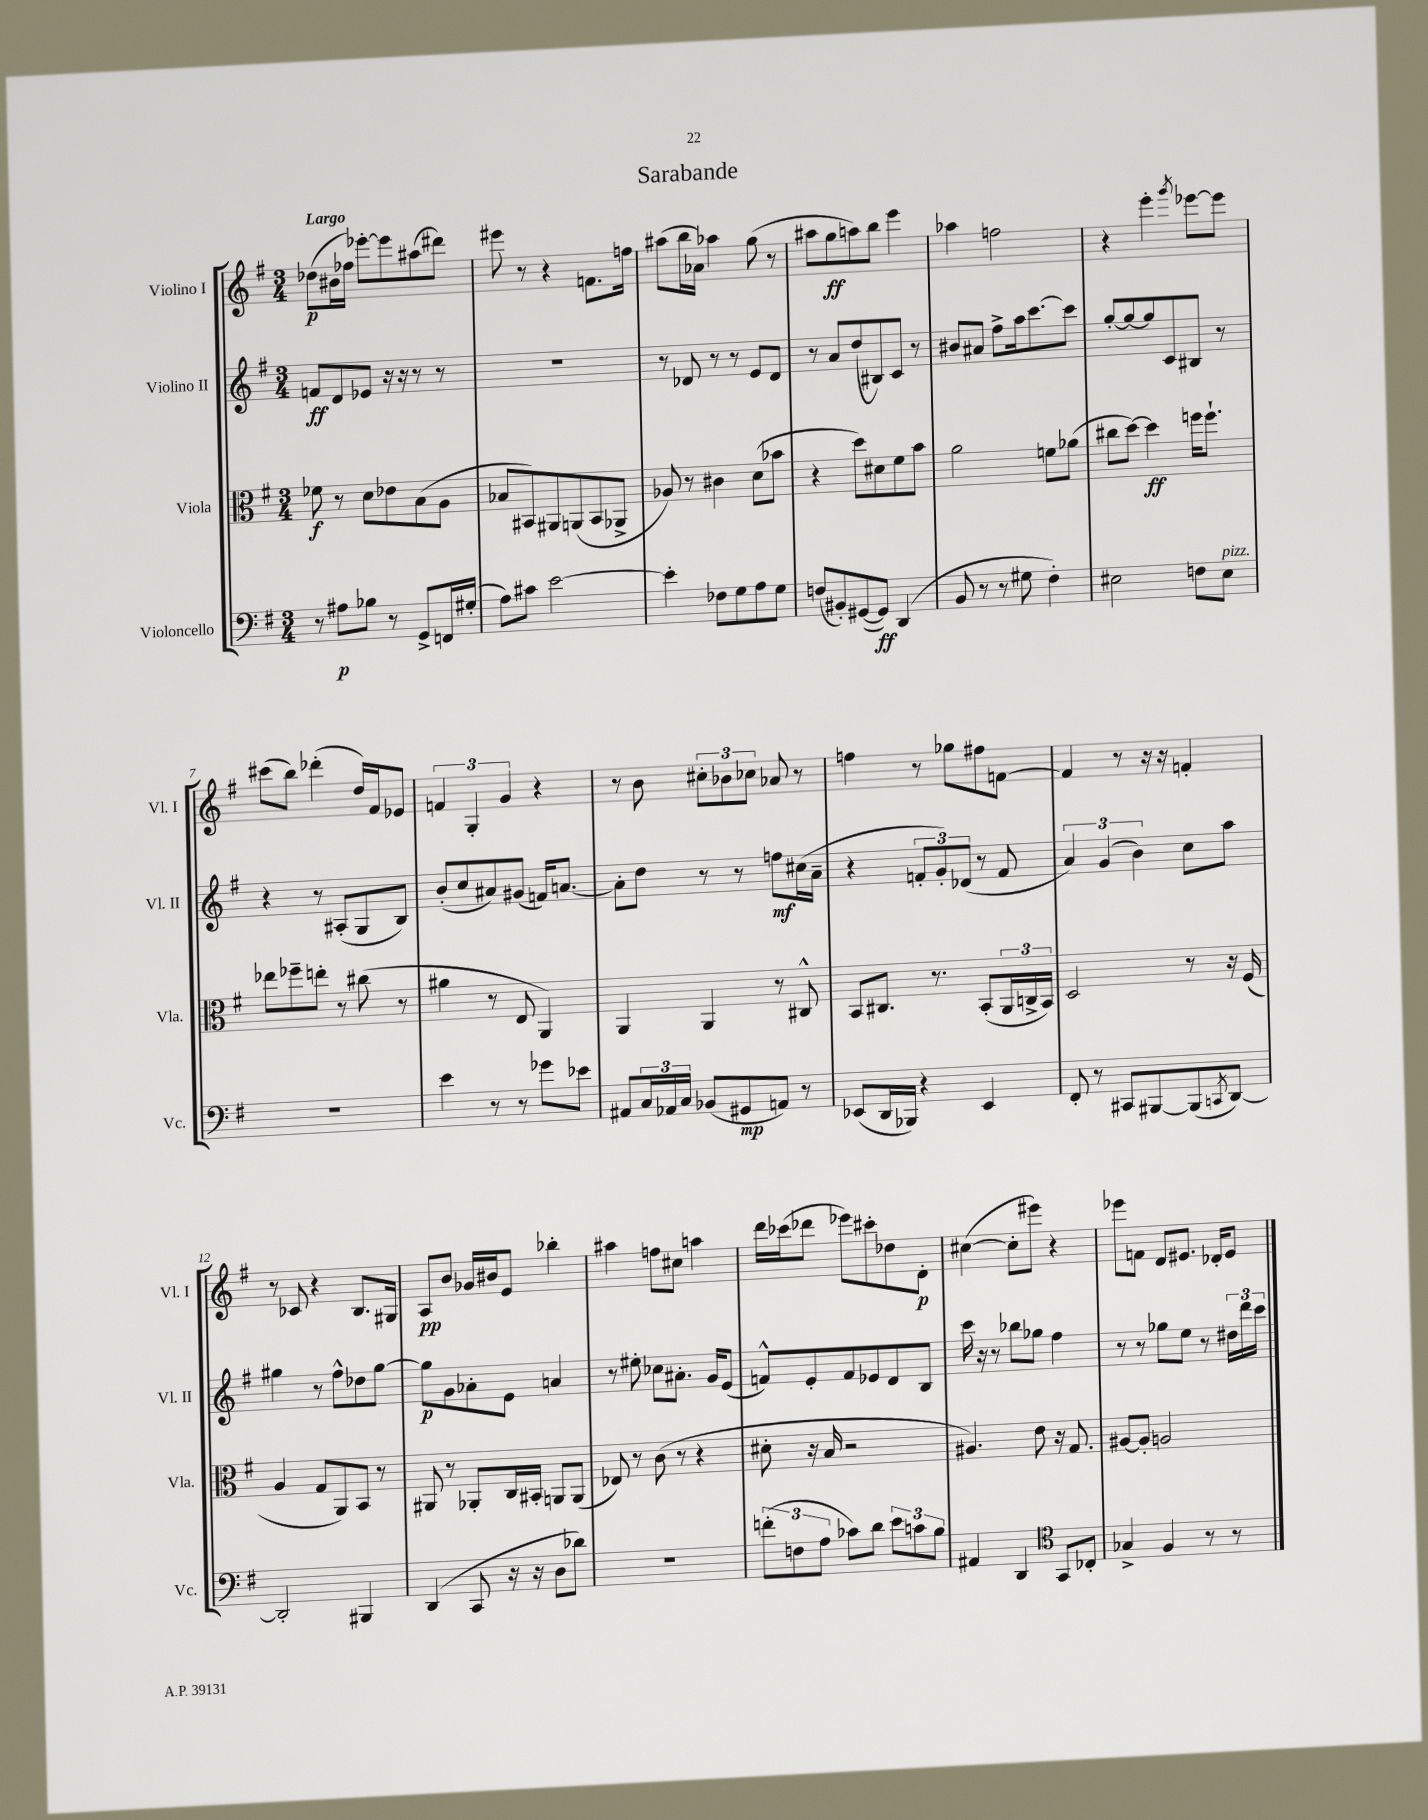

**kern	**kern	**kern	**kern
*staff4	*staff3	*staff2	*staff1
*clefF4	*clefC3	*clefG2	*clefG2
*k[f#]	*k[f#]	*k[f#]	*k[f#]
*M3/4	*M3/4	*M3/4	*M3/4
8r	8f-\	8f/L	(8dd-\L
8A#\L	8r	8d/	16b#\L
.	.	.	16ff-\JJ)
8B-\J	8d\L	8e-/J	[8eee-'\L
8r	8e-\	16r	8eee-\]
.	.	16r	.
8GG^/L	(8B\	8r	(8aa#\
16FF/L	8A\J	8r	8ddd#\J)
(16G#'/JJ	.	.	.
=	=	=	=
8A\L)	8B-/L	2.r	8eee#\
8c#\J	8BB#/)	.	8r
[2e\	8AA#/	.	4r
.	(8AA/	.	.
.	8BB#/	.	8.f\L
.	8AA-^/J	.	.
.	.	.	16ff\Jk
=	=	=	=
4e'\]	8A-/)	8r	(8aa#\L
.	8r	8d-/	16bb\L
.	.	.	16a-\JJ)
8F-\L	4c#\	8r	4aa-\
8G\	.	8r	.
8A\	(8d\L	8e/L	(8gg\
8G\J	8b-\J	8d-/J	8r
=	=	=	=
(8F/L	4r	8r	8aa#\L
8BB#'/)	.	8a/L	8gg\
([8GG#/	8dd\L)	(8dd/	8aa\)
8GG#/]J)	8d#\	8B#/)	8bb\J
(4DD/	8f#\	8c/J	4eee\
.	8b\J	8r	.
=	=	=	=
8BB/	2a\	8b#/L	4aa-\
8r	.	8a#/J	.
8r	.	8ff#^\L	2ff\
8G#\	.	16aa\k	.
.	.	[8.ccc\	.
4F#'\)	8f\L	.	.
.	(8a-\J	8ccc\]J	.
=	=	=	=
2E#\	8cc#\L	[8gg'/L	4r
.	[8dd\J)	8gg/_	.
.	4dd\]	8gg/]	4eee'\
.	.	8c/	.
.	.	.	8qggg/
8F\L	16ff\LK	8B#/J	[8eee-\L
.	8.ff`\J	.	.
8E#\J	.	8r	8eee-\]J
=	=	=	=
2.r	8ee-\L	4r	(8ccc#\L
.	8ff-~\	.	8bb\J)
.	8ee'\J	8r	(4ddd-'\
.	8r	(8A#'/L	.
.	(8cc#\	8G/	16dd/LL)
.	.	.	16f#/J
.	8r	8B/J)	8e-/J
=	=	=	=
4e\	4a#\	(8b'/L	6f/
.	.	8cc/	.
.	.	.	6G'/
8r	8r	8a#/)	.
.	.	.	6g/
8r	8E/	(8g#/J	.
8g-\L	4AA/)	16f/LK)	4r
.	.	[8.a/J	.
8e-\J	.	.	.
=	=	=	=
8AA#/L	4AA/	8a'\]L	8r
24C/L	.	8dd\J	8b\
24AA-/	.	.	.
24C/JJ	.	.	.
(8BB-/L	4AA/	8r	12cc#'\L
.	.	.	12b-\
8GG#/	.	8r	.
.	.	.	12cc-\J
8AA/J)	8r	8ff\L	8a-/
8r	8C#^^/	(16cc#\L	8r
.	.	16a~\JJ	.
=	=	=	=
(8EE-/L	8BB/L	4r	4ff\
16DD/L	8.C#/J	.	.
16BBB-/JJ)	.	.	.
4r	.	12f'/L	8r
.	8.r	.	.
.	.	12g'/)	.
.	.	.	8gg-\L
.	.	(12d-/J	.
4EE-/	(8BB'/L	8r	8ff#\
.	24AA/L	8f/	[8f\J
.	24C^/	.	.
.	24BB/JJ)	.	.
=	=	=	=
8FF#'/	2D/	6a/)	4f/]
8r	.	.	.
.	.	(6g/	.
8CC#/L	.	.	8r
.	.	6b\)	.
[8BBB#/	.	.	16r
.	.	.	16r
(8BBB#/]	8r	8cc\L	4f'/
8qCC/	.	.	.
[8DD/J)	16r	8aa\J	.
.	(16F#/	.	.
=	=	=	=
2DD'/]	4A/	4gg#\	8r
.	.	.	8c-/
.	8G/L	8r	4r
.	8AA/)	8ff#^^\L	.
4BBB#/	8BB/J	8dd-\	8.B/L
.	8r	[8gg#\J	.
.	.	.	16G#/Jk
=	=	=	=
(4DD/	8AA#/	8gg#\]L	8A/L
.	8r	8g\	8b/J
8CC/	8AA-'/L	8a-'\	16g-/LL
.	.	.	16b#/J
16r	16C/L	8e\J	8e/J
16r	16BB#'/JJ	.	.
8D\L	8AA/L	4a/	4bb-'\
8d-\J)	(8AA/J	.	.
=	=	=	=
2.r	8E-/)	8r	4aa#\
.	8r	8ee#'\	.
.	(8c\	8cc-\L	8ff\L
.	8r	8.a#'\J	8cc#\J
.	4r	.	4aa\
.	.	16g/LK	.
.	.	(8e/J	.
=	=	=	=
(12f'\L	8d#'\	8f^^/L)	16ddd\LL
.	.	.	(16ccc-\J
12F\	.	.	.
.	16r	8e'/	8ddd-\J
12A\J	.	.	.
.	16B/	.	.
8c-\L)	2r	8f/	8eee-\L)
8d\J	.	8e-/	8ccc#'\
12e\L	.	8d/	8dd-\
12c\	.	.	.
.	.	8B/J	8d'\J
12B\J	.	.	.
=	=	=	=
4AA#/	4.A#/)	16ccc\	([4cc#\
.	.	16r	.
.	.	8r	.
4DD/	.	8bb-\L	8cc#'\]L
.	8e\	8gg-\J	8eee#\J)
*clefC4	*	*	*
8GG/L	16r	4ff#\	4r
.	8.G/	.	.
8C-'/J	.	.	.
=	=	=	=
4G-^/	[8A#/L	8r	8eee-\L
.	8A#'/]J	8r	8f\J
4F#/	2A/	8gg-\L	8d/L
.	.	8ee\J	8.e#/J
8r	.	8r	.
.	.	.	16d-'/LK
8r	.	24dd#\LL	8e#/J
.	.	24ddd\	.
.	.	24ccc\JJ	.
==	==	==	==
*-	*-	*-	*-
